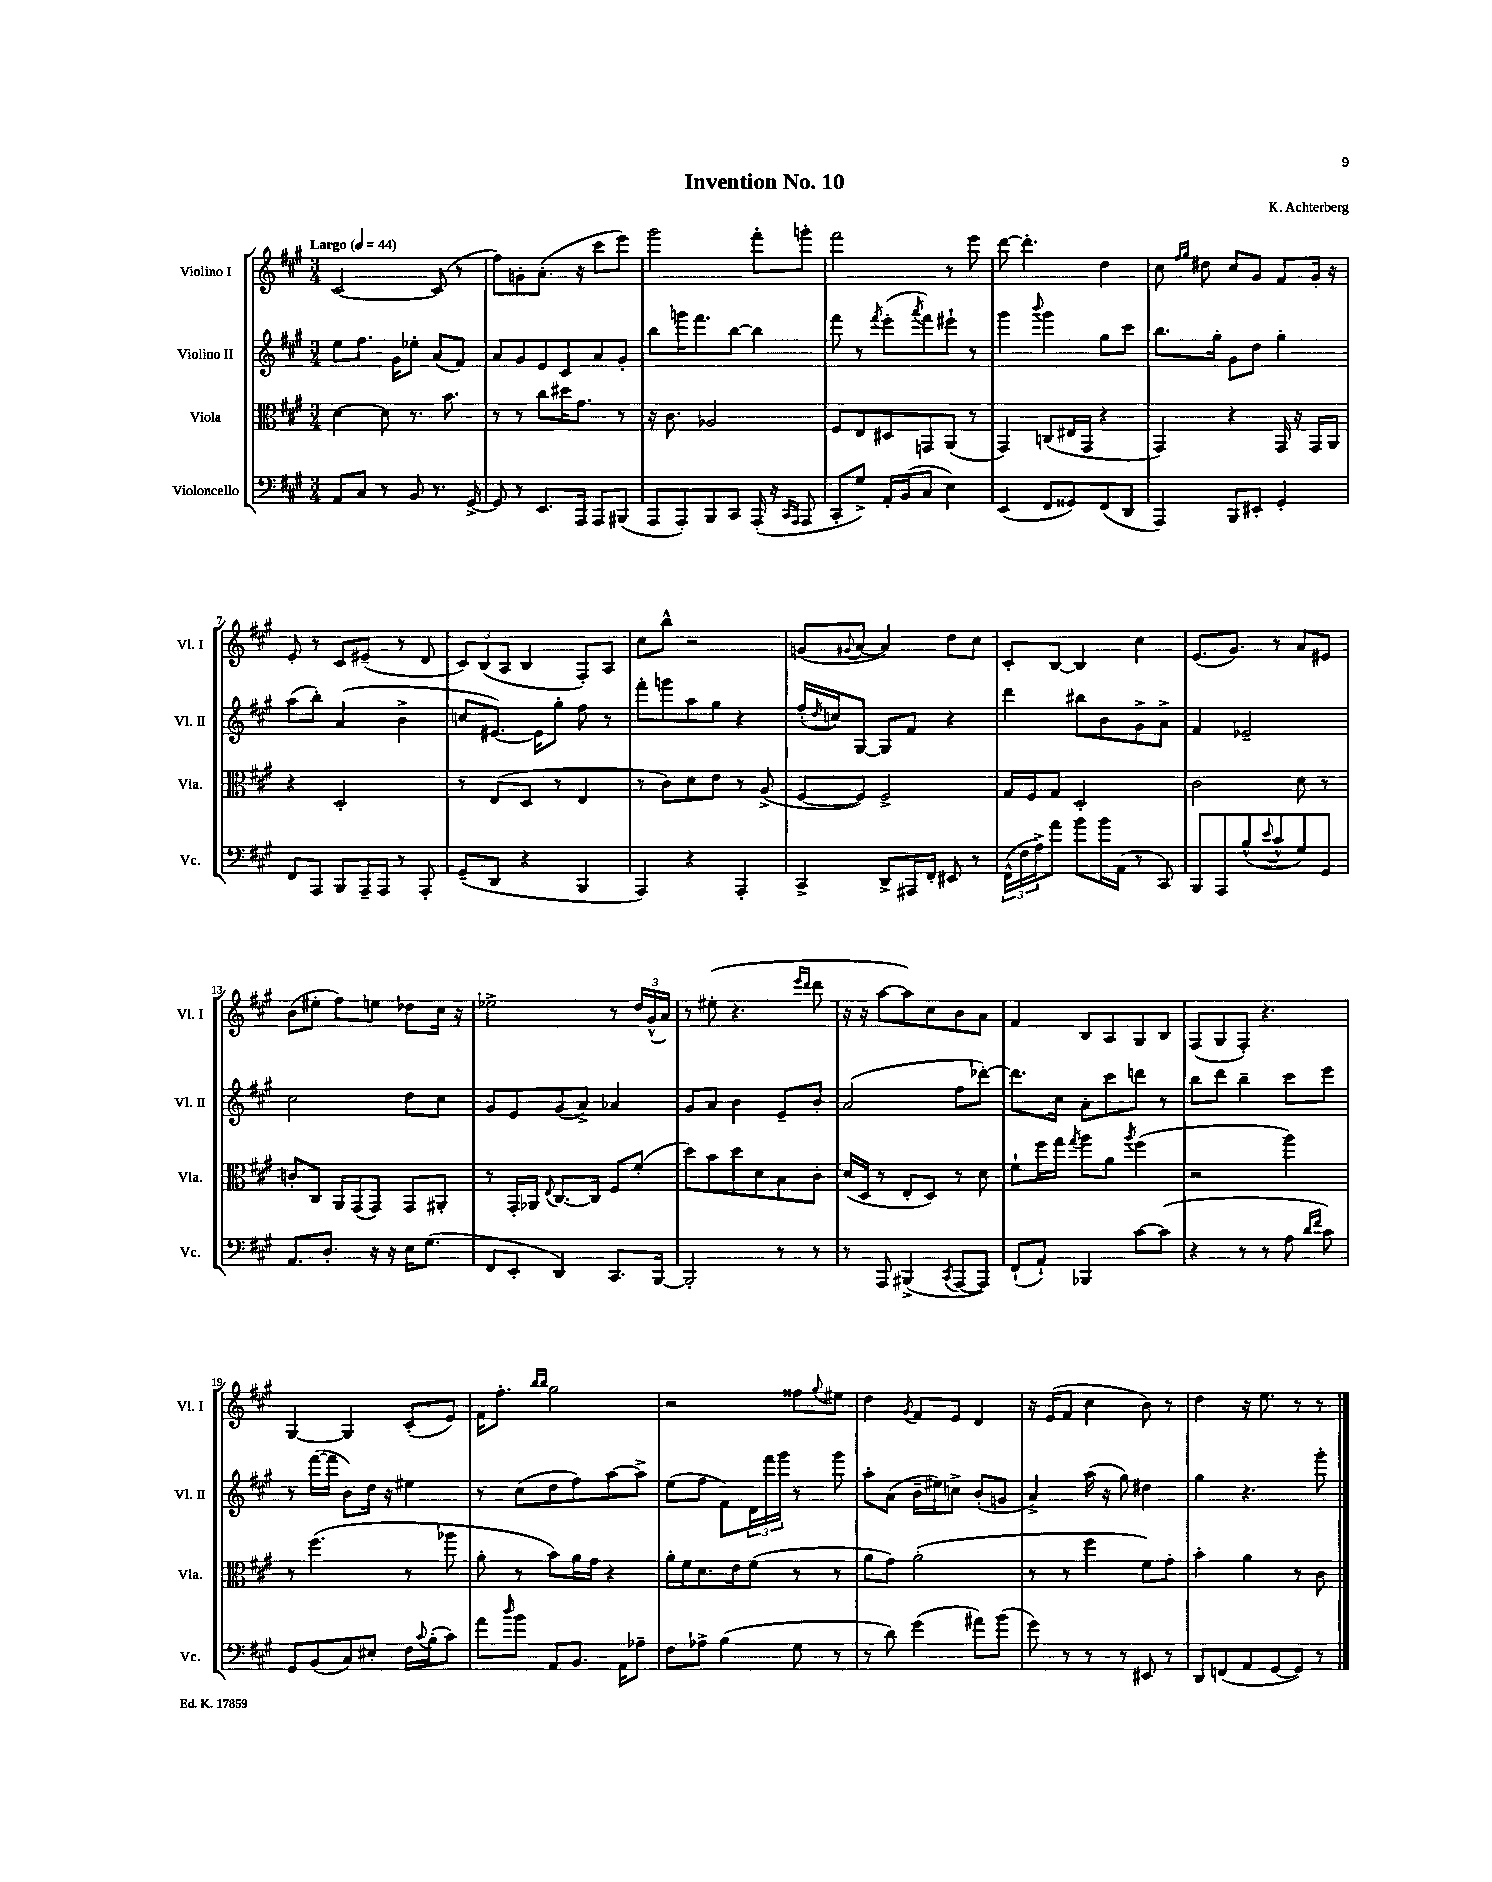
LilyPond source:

\header { title = "Invention No. 10" composer = "K. Achterberg" }
<<
\new StaffGroup <<
\new Staff = "s0" \with { instrumentName = "Violino I" shortInstrumentName = "Vl. I" } {
    \clef treble \key a \major \numericTimeSignature \time 3/4 \tempo "Largo" 4 = 44
    cis'2~ cis'8( r8 |
    fis''8) g'8-. a'8.-.( r16 cis'''8 e'''8) |
    gis'''2 fis'''8-. g'''8-. |
    fis'''2 r8 e'''8 |
    d'''8~ d'''4.-. d''4 |
    cis''8 \grace { fis''16 gis''16 } dis''8 cis''8 gis'8 fis'8 gis'16-. r16 |
    e'8-. r8 cis'8 eis'8--( r8 d'8 |
    \tuplet 3/2 { cis'8) b8( a8 } b4 fis8-.) a8 |
    cis''8 b''8-^ r2 |
    g'8( \appoggiatura { gis'8 } a'8~ a'4) d''8 cis''8 |
    cis'8-. b8~ b4 cis''4 |
    e'8.( gis'8.) r8 a'8 eis'8 |
    b'8( eis''8-. fis''8) e''8 des''8 cis''16 r16 |
    ees''2-> r8 \tuplet 3/2 { d''16 gis'16-^( a'16) } |
    r8 eis''8-.( r4. \grace { e'''16 d'''16 } d'''8 |
    r16 r16 a''8~ a''8) cis''8 b'8 a'8 |
    fis'4 b8 a8 gis8 b8 |
    fis8( gis8 fis8-.) r4. |
    gis4~ gis4 cis'8-.( e'8) |
    fis'16 fis''8.-. \grace { b''16 b''16 } gis''2 |
    r2 fisis''8 \appoggiatura { gis''8 } eis''8 |
    d''4 \acciaccatura { gis'8 } fis'8 e'8 d'4 |
    r16 e'16( fis'8 cis''4 b'8) r8 |
    d''4 r16 e''8. r8 r8 \bar "|." |
}
\new Staff = "s1" \with { instrumentName = "Violino II" shortInstrumentName = "Vl. II" } {
    \clef treble \key a \major \numericTimeSignature \time 3/4
    e''8 fis''8. gis'16 ees''8-. a'8( fis'8) |
    a'8 gis'8 e'8 cis'8 a'8 gis'8-. |
    b''8 g'''16 fis'''8. b''8~ b''4 |
    fis'''8 r8 \acciaccatura { fis'''8 } e'''8-.( \acciaccatura { a'''8 } fis'''8) eis'''8-! r8 |
    gis'''4 \appoggiatura { b'''8 } gis'''4 gis''8 cis'''8 |
    b''8. gis''16-. gis'8 d''8 gis''4-. |
    a''8( b''8-.) a'4( b'4-> |
    c''8 eis'8.~) eis'16 gis''8-. fis''8 r8 |
    fis'''8-. g'''8 a''8 gis''8 r4 |
    fis''16-.( \acciaccatura { d''8 } c''16) gis8~ gis8 fis'8 r4 |
    d'''4 bis''8 b'8 gis'8-> a'8-> |
    fis'4 ees'2-- |
    cis''2 d''8 cis''8 |
    gis'8 e'8 gis'8( a'8->) aes'4 |
    gis'8 a'8 b'4 e'8-- b'8-. |
    a'2( fis''8 des'''8~-.) |
    des'''8. cis''16 a'8-. cis'''8 d'''8 r8 |
    b''8 d'''8 b''4-- cis'''8 e'''8 |
    r8 fis'''16~( fis'''16 b'8) d''16 r16 eis''4 |
    r8 cis''8( d''8 fis''8) a''8~ a''8-> |
    e''8( fis''8 fis'8) \tuplet 3/2 { d'16 fis'''16 gis'''16 } r8 gis'''8 |
    a''8-. a'8( b'16-- eis''16) c''8-> b'8-.( g'8 |
    a'4->) a''16( r16 gis''8) dis''4 |
    gis''4 r4. gis'''8-. \bar "|." |
}
\new Staff = "s2" \with { instrumentName = "Viola" shortInstrumentName = "Vla." } {
    \clef alto \key a \major \numericTimeSignature \time 3/4
    d'4~ d'8 r8. b'8. |
    r8 r8 cis''8 dis''16 gis'8. r8 |
    r16 cis'8. aes2 |
    fis8 e8 dis8 g,8 a,8( r8 |
    gis,4) c8( eis16 gis,16 r4 |
    gis,4) r4 gis,16 r16 gis,16 a,16 |
    r4 d2-. |
    r8 e8( d8 r8 e4 |
    r8 cis'8) d'8 e'8 r8 a8->( |
    fis8~ fis8) fis2-> |
    gis16 fis16 gis8 d2-. |
    cis'2 d'8 r8 |
    c'8-. cis8 a,16 gis,16( gis,8) gis,8 ais,8-. |
    r8 gis,16-. aes,16 \appoggiatura { e8 } cis8.~ cis16 fis8 fis'8-.( |
    d''8) b'8 d''8 d'8 b8 cis'8-. |
    d'16( d16 r8 e8-. d8) r8 d'8 |
    fis'8-! fis''16 gis''16 \acciaccatura { gis''8 } a''8 a'8 \acciaccatura { a''8 } fis''4( |
    r2 a''4) |
    r8 fis''4.( r8 aes''8 |
    a'8-. r8 b'8) a'16 gis'16 r4 |
    a'16-. fis'16 d'8. e'16 fis'8( r8 r8 |
    a'8 gis'8) a'2-.( |
    r8 r8 fis''4 fis'8) gis'8-. |
    b'4-. a'4 r8 cis'8 \bar "|." |
}
\new Staff = "s3" \with { instrumentName = "Violoncello" shortInstrumentName = "Vc." } {
    \clef bass \key a \major \numericTimeSignature \time 3/4
    a,8 cis8 r8 b,8 r8. gis,16~-> |
    gis,8 r8 e,8. a,,16 a,,8 bis,,8( |
    a,,8 a,,8-.) b,,8 cis,8 a,,16-.( r16 \grace { cis,16 a,,16 } a,,8 |
    cis,8-. gis8->) a,16-. b,16( cis8 e4) |
    e,4( fis,8 gisis,8) fis,8( d,8 |
    a,,4) b,,8 eis,8-. gis,4-. |
    fis,8 a,,8 b,,8 a,,16-- a,,16 r8 a,,8-. |
    gis,8--( d,8 r4 b,,4 |
    a,,4) r4 a,,4-. |
    cis,4-> d,8-> ais,,16 fis,16-. eis,8 r8 |
    \tuplet 3/2 { fis,16-^( fis16 a16->) } a'8 b'8 b'16 a,16( r8 cis,8) |
    b,,8 a,,8 b8-^( \appoggiatura { e'8 } cis'8-^ gis8) gis,8 |
    a,8. d8.-. r16 r16 e16 gis8.( |
    fis,8 e,8-. d,4) cis,8. b,,16~ |
    b,,2-. r8 r8 |
    r8 a,,8 bis,,4->( \acciaccatura { cis,8 } a,,8~ a,,8) |
    fis,8-!( a,8-!) bes,,4 cis'8~ cis'8( |
    r4 r8 r8 a8 \grace { d'16 fis'16 } cis'8) |
    gis,8 b,8( cis8) eis8-. fis16 \appoggiatura { cis'8 } b16-.( cis'8) |
    a'8 \grace { d''16 } b'8 a,8 b,8. a,16 aes8-- |
    fis8 aes8-> b4( gis8 r8 |
    r8 d'8) gis'4( ais'8) b'8( |
    gis'8) r8 r8 r8 eis,8 r8 |
    d,8 f,8( a,8 gis,8~ gis,8) r8 \bar "|." |
}
>>
>>
